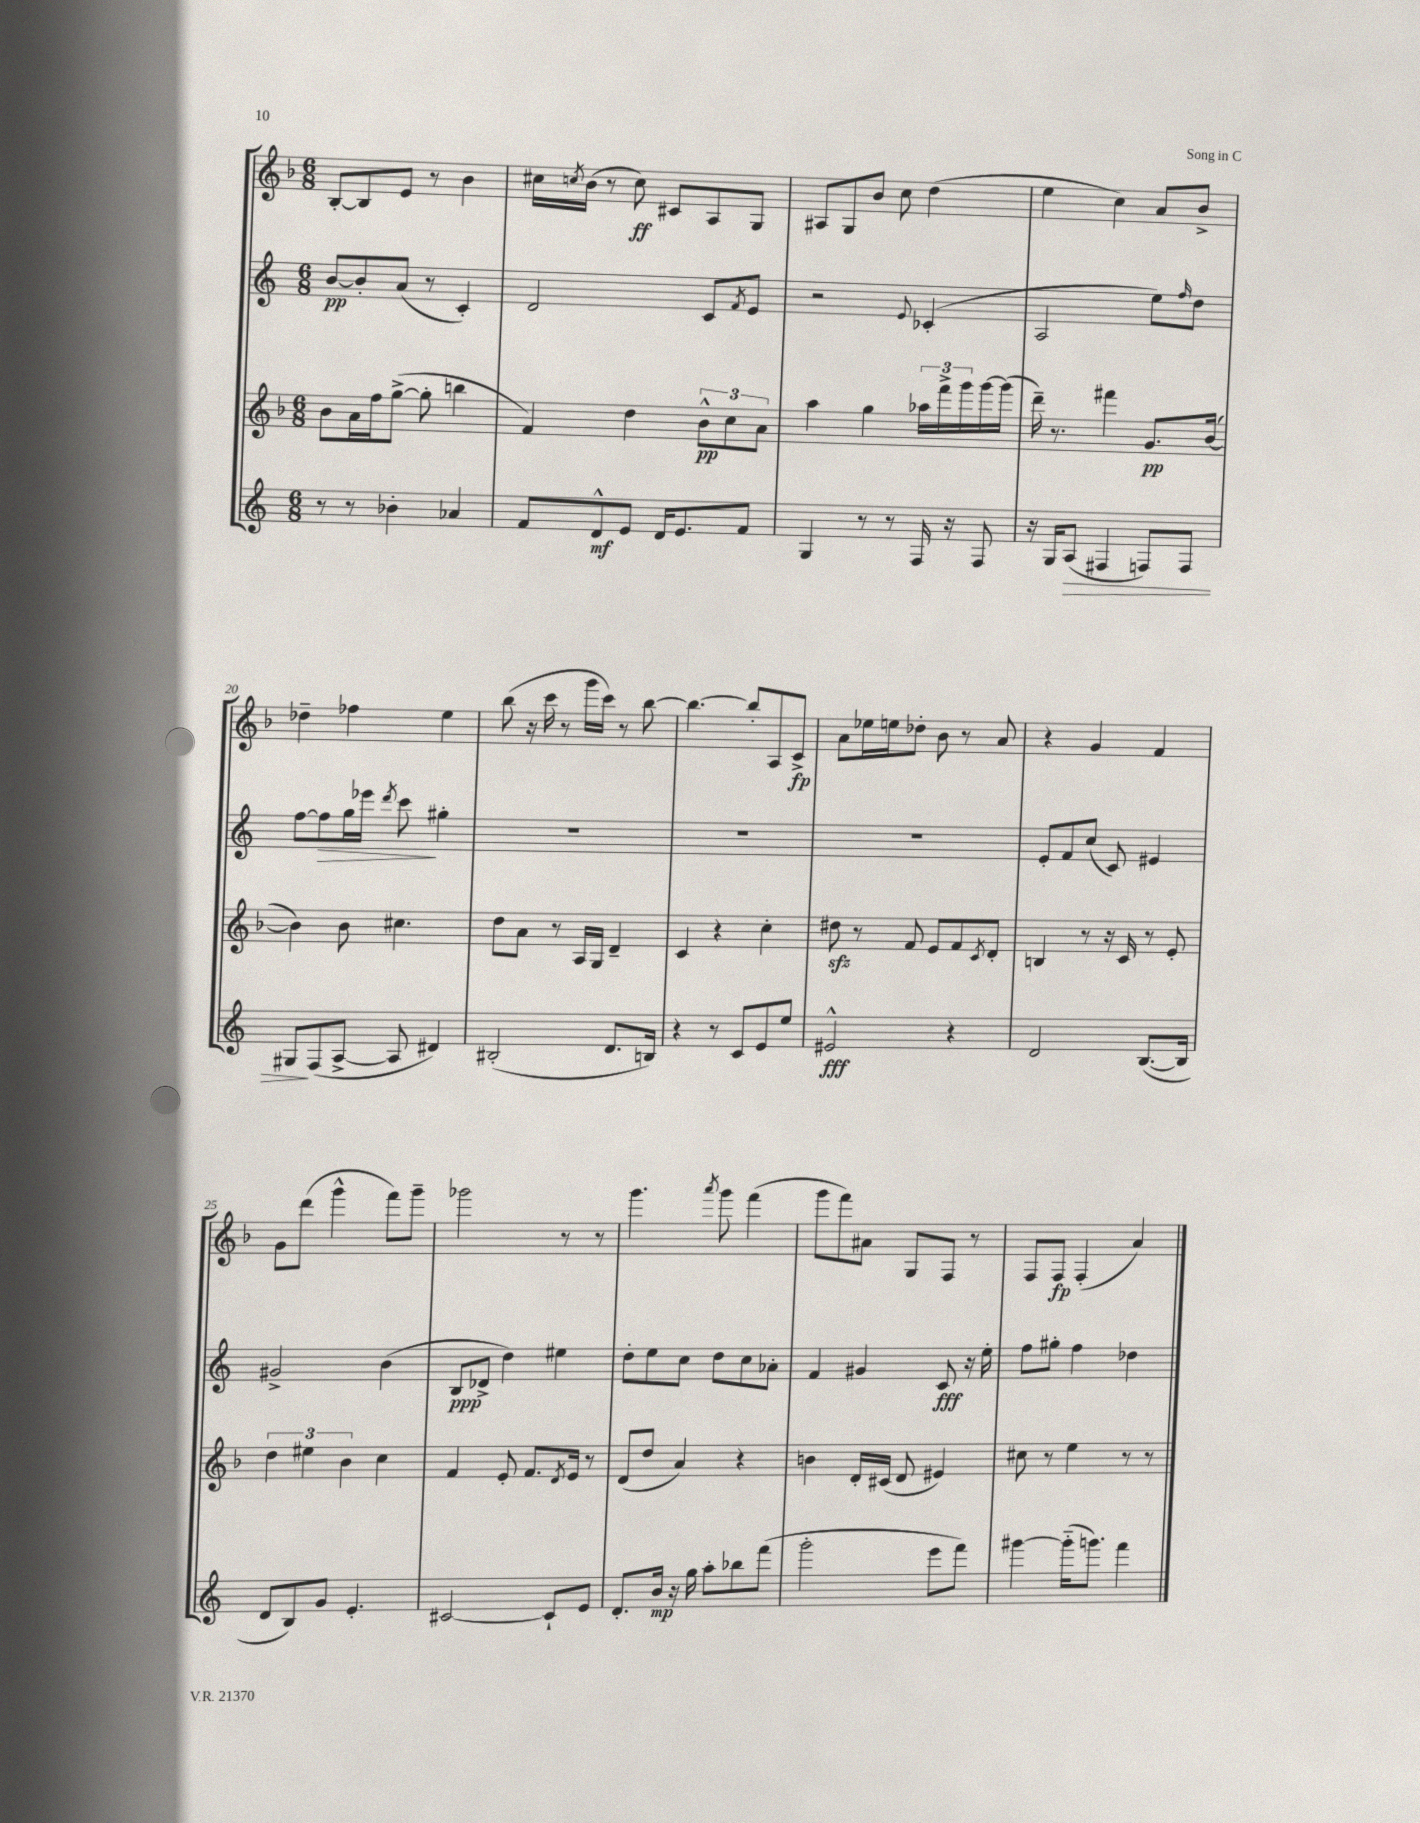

**kern	**kern	**kern	**kern
*staff4	*staff3	*staff2	*staff1
*clefG2	*clefG2	*clefG2	*clefG2
*k[]	*k[b-]	*k[]	*k[b-]
*M6/8	*M6/8	*M6/8	*M6/8
8r	8b-	[8b	[8B-'
8r	16a	8b']	8B-]
.	16ff	.	.
4b-'	([8gg^	(8a	8e
.	8gg']	8r	8r
4a-	4bb	4c')	4b-
=	=	=	=
8f	4f)	2d	16cc#
.	.	.	8qcc
.	.	.	(16b-
8d^^	.	.	8r
8e	4dd	.	8cc)
16d	.	.	8c#
8.e	.	.	.
.	12b-^^	8c	8A
.	12cc	.	.
.	.	8qf	.
8f	.	8e	8G
.	12a	.	.
=	=	=	=
4G	4aa	2r	8A#
.	.	.	8G
8r	4gg	.	8b-
8r	.	.	8cc
.	.	8qqe	.
16F	24aa-	(4c-'	(4dd
.	24fff^	.	.
16r	.	.	.
.	24ggg	.	.
8F	[16ggg	.	.
.	(16ggg]	.	.
=	=	=	=
16r	16ddd~)	2A	4ee
16G	8.r	.	.
(8A	.	.	.
4F#	4fff#	.	4cc)
8F)	8.g	8ee)	8a
.	.	16qqff	.
8F	.	8dd	8b-^
.	([16b-	.	.
=	=	=	=
8G#	4b-])	[8ff	4dd-~
(8F	.	8ff]	.
[8A^	8b-	16gg	4ff-
.	.	16eee-	.
.	.	8qddd	.
8A]	4.cc#	8ccc	.
4d#)	.	4gg#'	4ee
=	=	=	=
(2B#'	8dd	2.r	(8bb-
.	8a	.	16r
.	.	.	16ccc
.	8r	.	8r
.	16A	.	16ggg
.	16G	.	16ccc)
8.d	4d~	.	8r
.	.	.	[8bb-
16B)	.	.	.
=	=	=	=
4r	4c	2.r	4.bb-_
8r	4r	.	.
8c	.	.	8bb-']
8e	4cc'	.	8A
8ee	.	.	8c^
=	=	=	=
2e#^^	8dd#	2.r	8a
.	8r	.	16ee-
.	.	.	16ee
.	8f	.	8dd-'
.	8e	.	8b-
4r	8f	.	8r
.	8qc	.	.
.	8d'	.	8a
=	=	=	=
2d	4B	8e'	4r
.	.	8f	.
.	8r	(8cc	4g
.	16r	8c)	.
.	16c	.	.
([8.B	8r	4e#	4f
.	8e'	.	.
16B]	.	.	.
=	=	=	=
8d	6dd	2g#^	8g
8B)	.	.	(8ddd
.	6ee#	.	.
8g	.	.	4ggg^^
.	6b-	.	.
4.e'	.	.	.
.	4cc	(4b	8fff)
.	.	.	8ggg~
=	=	=	=
[2c#	4f	8B	2ggg-
.	.	8d-^	.
.	8e'	4dd)	.
.	8.f	.	.
8c#`]	.	4ee#	8r
.	8qd	.	.
.	16e	.	.
8e	8r	.	8r
=	=	=	=
8.d'	(8d	8dd'	4.ggg
.	8dd	8ee	.
16b	.	.	.
16r	4a)	8cc	.
16gg	.	.	.
.	.	.	8qaaa
8aa'	.	8dd	8ggg
8bb-	4r	8cc	(4fff
(8fff	.	8a-'	.
=	=	=	=
2ggg'	4b	4f	8ggg
.	.	.	8fff)
.	16d'	4g#	8a#
.	(16c#	.	.
.	8d	.	8G
8eee	4e#)	8c	8F
8fff)	.	16r	8r
.	.	16ee'	.
=	=	=	=
[4ggg#	8cc#	8ff	8F
.	8r	8gg#'	8F
(16ggg#'~]	4ee	4ff	(4F'
8.ggg)	.	.	.
4fff	8r	4dd-	4a)
.	8r	.	.
==	==	==	==
*-	*-	*-	*-
